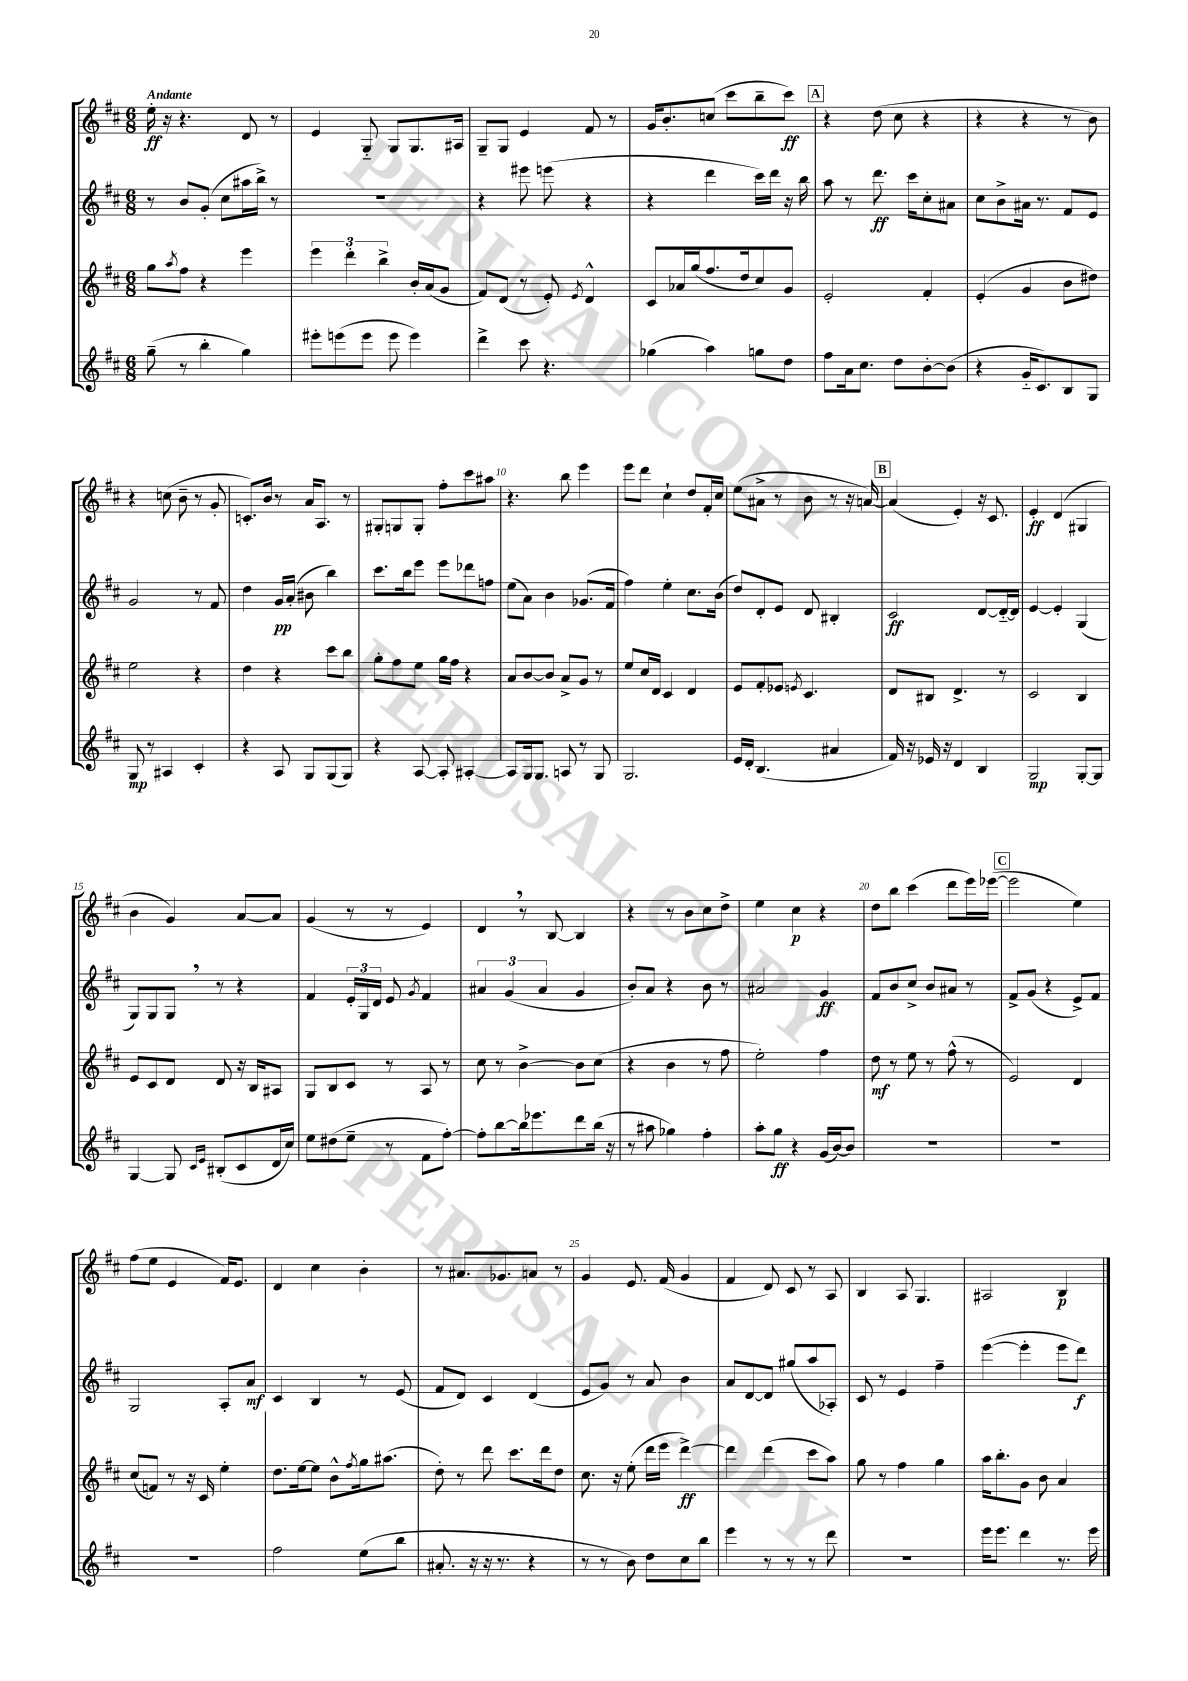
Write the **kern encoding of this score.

**kern	**dynam	**kern	**dynam	**kern	**dynam	**kern	**dynam
*part4	*part4	*part3	*part3	*part2	*part2	*part1	*part1
*staff4	*staff4	*staff3	*staff3	*staff2	*staff2	*staff1	*staff1
*clefG2	*	*clefG2	*	*clefG2	*	*clefG2	*
*k[f#c#]	*	*k[f#c#]	*	*k[f#c#]	*	*k[f#c#]	*
*M6/8	*	*M6/8	*	*M6/8	*	*M6/8	*
=1	=1	=1	=1	=1	=1	=1	=1
!	!	!	!	!	!	!LO:TX:a:B:t=Andante	!
(8gg~\	.	8gg\L	.	8r	.	16ee'\	ff
.	.	.	.	.	.	16r	.
.	.	8qaa/	.	.	.	.	.
8r	.	8ff#\J	.	8b/L	.	4.r	.
4bb'\	.	4r	.	(8g'/J	.	.	.
.	.	.	.	8cc#\L	.	.	.
4gg\)	.	4eee\	.	16aa#X\L	.	8d/	.
.	.	.	.	16bb^\JJ)	.	.	.
.	.	.	.	8r	.	8r	.
=2	=2	=2	=2	=2	=2	=2	=2
8eee#X'\L	.	6eee\	.	2.r	.	4e/	.
(8eeen\	.	.	.	.	.	.	.
.	.	6ddd'\	.	.	.	.	.
8eee\J	.	.	.	.	.	8G/	.
.	.	6bb^\	.	.	.	.	.
8eee\	.	.	.	.	.	8G/L	.
4eee\)	.	16b'/LL	.	.	.	8.G/	.
.	.	(16a/J	.	.	.	.	.
.	.	8g/J	.	.	.	.	.
.	.	.	.	.	.	16A#X/Jk	.
=3	=3	=3	=3	=3	=3	=3	=3
4ddd^\	.	8f#/L)	.	4r	.	8G~/L	.
.	.	(8d/J	.	.	.	8G/J	.
8ccc#\	.	8r	.	8eee#X\	.	4e/	.
4.r	.	8e'/)	.	(8eeen\	.	.	.
.	.	8qe/	.	.	.	.	.
.	.	4d^^/	.	4r	.	8f#/	.
.	.	.	.	.	.	8r	.
=4	=4	=4	=4	=4	=4	=4	=4
(4gg-X\	.	8c#/L	.	4r	.	16g/KL	.
.	.	.	.	.	.	8.b'/	.
.	.	16a-X/L	.	.	.	.	.
.	.	(16gg/J	.	.	.	.	.
4aa\)	.	8.ff#/	.	4ddd\	.	(8ccn/J	.
.	.	.	.	.	.	8ccc#\L	.
.	.	16dd/k	.	.	.	.	.
8ggn\L	.	8cc#/)	.	16ccc#\LL)	.	8bb~\	.
.	.	.	.	16ddd\JJ	.	.	.
8dd\J	.	8g/J	.	16r	.	8ccc#\J)	ff
.	.	.	.	16bb\	.	.	.
!!LO:REH:place=s1:t=A
=5	=5	=5	=5	=5	=5	=5	=5
8ff#\L	.	2e'/	.	8aa\	.	4r	.
16a\k	.	.	.	8r	.	.	.
8.cc#\J	.	.	.	.	.	.	.
.	.	.	.	8.ddd\	ff	(8dd\	.
8dd\L	.	.	.	.	.	8cc#\	.
.	.	.	.	16ccc#\KL	.	.	.
[8b'\	.	4f#'/	.	8cc#'\	.	4r	.
(8b\J]	.	.	.	8a#X\J	.	.	.
=6	=6	=6	=6	=6	=6	=6	=6
4r	.	(4e'/	.	8cc#\L	.	4r	.
.	.	.	.	8b^\	.	.	.
16g/KL	.	4g/	.	16a#X\Jk	.	4r	.
8.c#/)	.	.	.	8.r	.	.	.
8B/	.	8b\L	.	8f#/L	.	8r	.
8G/J	.	8dd#X\J)	.	8e/J	.	8b\)	.
!!LO:LB:g=z
=7	=7	=7	=7	=7	=7	=7	=7
8G/	mp	2ee\	.	2g/	.	4r	.
8r	.	.	.	.	.	.	.
4A#X/	.	.	.	.	.	(8ccn\	.
.	.	.	.	.	.	8b~\	.
4c#'/	.	4r	.	8r	.	8r	.
.	.	.	.	8f#/	.	8g'/	.
=8	=8	=8	=8	=8	=8	=8	=8
4r	.	4dd\	.	4dd\	.	8.cn'/L)	.
.	.	.	.	.	.	16b/Jk	.
8A/	.	4r	.	16g/LL	pp	8r	.
.	.	.	.	(16a'/JJ	.	.	.
8G/L	.	.	.	8b#X\	.	16a/KL	.
.	.	.	.	.	.	8.A/J	.
(8G/	.	8ccc#\L	.	4bb\)	.	.	.
8G/J)	.	8bb\J	.	.	.	8r	.
=9	=9	=9	=9	=9	=9	=9	=9
4r	.	8gg'\L	.	8.ccc#\L	.	8G#X'/L	.
.	.	8ff#\	.	.	.	8Gn/	.
.	.	.	.	16bb\k	.	.	.
[8A/	.	8ee\J	.	8eee\J	.	8G'/J	.
8A'/]	.	16gg\LL	.	8eee\L	.	8ff#'\L	.
.	.	16ff#\JJ	.	.	.	.	.
[4A#X'/	.	4r	.	8ddd-X\	.	8ccc#\	.
.	.	.	.	8ffn\J	.	8aa#X\J	.
=10	=10	=10	=10	=10	=10	=10	=10
8A#/L]	.	8a/L	.	(8ee\L	.	4.r	.
16G/k	.	[8b/	.	8a\J)	.	.	.
8.G/J	.	.	.	.	.	.	.
.	.	8b/J]	.	4b\	.	.	.
8An/	.	8a^/L	.	.	.	8bb\	.
8r	.	8g/J	.	(8.g-X/L	.	4eee\	.
8G/	.	8r	.	.	.	.	.
.	.	.	.	16f#/Jk	.	.	.
=11	=11	=11	=11	=11	=11	=11	=11
2.G/	.	8ee/L	.	4ff#\)	.	8eee\L	.
.	.	16cc#/L	.	.	.	8ddd\J	.
.	.	16d/JJ	.	.	.	.	.
.	.	4c#/	.	4ee'\	.	4cc#`\	.
.	.	4d/	.	8.cc#\L	.	8dd/L	.
.	.	.	.	.	.	16f#'/L	.
.	.	.	.	(16b\Jk	.	16cc#/JJ	.
=12	=12	=12	=12	=12	=12	=12	=12
16e/LL	.	8e/L	.	8dd/L)	.	(8ee\L	.
16d'/JJ	.	.	.	.	.	.	.
(4.B/	.	8f#'/	.	8d'/	.	8a#X^\J	.
.	.	8e-X/J	.	8e/J	.	8r	.
.	.	8qen/	.	.	.	.	.
.	.	4.c#/	.	8d/	.	8b\	.
4a#X/	.	.	.	4B#X'/	.	8r	.
.	.	.	.	.	.	16r	.
.	.	.	.	.	.	[16an/)	.
!!LO:REH:place=s1:t=B
=13	=13	=13	=13	=13	=13	=13	=13
16f#/)	.	8d/L	.	2c#/	ff	(4a/]	.
16r	.	.	.	.	.	.	.
16e-X/	.	8B#X/J	.	.	.	.	.
16r	.	.	.	.	.	.	.
4d/	.	4.d^/	.	.	.	4e'/)	.
4B/	.	.	.	[8d/L	.	16r	.
.	.	.	.	.	.	8.c#/	.
.	.	8r	.	16d/L_	.	.	.
.	.	.	.	16d/JJ]	.	.	.
=14	=14	=14	=14	=14	=14	=14	=14
2G/	mp	2c#/	.	[4e/	.	4e'/	ff
.	.	.	.	4e'/]	.	(4d/	.
[8G'/L	.	4B/	.	(4G/	.	4G#X/	.
8G/J]	.	.	.	.	.	.	.
!!LO:LB:g=z
=15	=15	=15	=15	=15	=15	=15	=15
[4G/	.	8e/L	.	8G/L)	.	4b\	.
.	.	8c#/	.	8G/	.	.	.
8G/]	.	8d/J	.	8G,/J	.	4g/)	.
16qqc#/LL	.	.	.	.	.	.	.
16qqe/JJ	.	.	.	.	.	.	.
(8B#X'/L	.	8d/	.	8r	.	.	.
8c#/	.	16r	.	4r	.	[8a/L	.
.	.	16B/KL	.	.	.	.	.
16d/L	.	8A#X/J	.	.	.	8a/J]	.
16cc#/JJ)	.	.	.	.	.	.	.
=16	=16	=16	=16	=16	=16	=16	=16
8ee\L	.	8G/L	.	4f#/	.	(4g/	.
(8dd#X\	.	8B/	.	.	.	.	.
8ee~\J	.	8c#/J	.	24e'/LL	.	8r	.
.	.	.	.	24G/	.	.	.
.	.	.	.	24d/JJ	.	.	.
8r	.	8r	.	8e/	.	8r	.
.	.	.	.	8qg/	.	.	.
8f#\L	.	8A/	.	4f#/	.	4e/)	.
[8ff#'\J)	.	8r	.	.	.	.	.
=17	=17	=17	=17	=17	=17	=17	=17
8ff#'\L]	.	8cc#\	.	6a#X/	.	4d,/	.
[8bb\	.	8r	.	.	.	.	.
.	.	.	.	(6g/	.	.	.
16bb\k]	.	[4b^\	.	.	.	8r	.
8.eee-X\	.	.	.	.	.	.	.
.	.	.	.	6a#/	.	.	.
.	.	.	.	.	.	[8B/	.
8ddd\	.	8b\L]	.	4g/	.	4B/]	.
(16bb\Jk	.	(8cc#\J	.	.	.	.	.
16r	.	.	.	.	.	.	.
=18	=18	=18	=18	=18	=18	=18	=18
8r	.	4r	.	8b'/L)	.	4r	.
8aa#X\	.	.	.	8a/J	.	.	.
4gg-X\)	.	4b\	.	4r	.	8r	.
.	.	.	.	.	.	8b\L	.
4ff#'\	.	8r	.	8b\	.	8cc#\	.
.	.	8ff#\	.	8r	.	8dd^\J	.
=19	=19	=19	=19	=19	=19	=19	=19
8aa'\L	.	2ee'\)	.	2a#X/	.	4ee\	.
8gg\J	ff	.	.	.	.	.	.
4r	.	.	.	.	.	4cc#\	p
(16g/LL	.	4ff#\	.	4g/	ff	4r	.
[16b/J)	.	.	.	.	.	.	.
8b/J]	.	.	.	.	.	.	.
=20	=20	=20	=20	=20	=20	=20	=20
2.r	.	8dd\	mf	8f#/L	.	8dd\L	.
.	.	8r	.	8b/	.	8bb\J	.
.	.	8ee\	.	8cc#^/J	.	(4ccc#\	.
.	.	8r	.	8b/L	.	.	.
.	.	(8ff#^^\	.	8a#X/J	.	8ddd\L	.
.	.	8r	.	8r	.	16eee\L)	.
.	.	.	.	.	.	([16eee-X\JJ	.
!!LO:REH:place=s1:t=C
=21	=21	=21	=21	=21	=21	=21	=21
2.r	.	2e/)	.	8f#^/L	.	2eee-\]	.
.	.	.	.	(8g/J	.	.	.
.	.	.	.	4r	.	.	.
.	.	4d/	.	8e^/L)	.	4ee\)	.
.	.	.	.	8f#/J	.	.	.
!!LO:LB:g=z
=22	=22	=22	=22	=22	=22	=22	=22
2.r	.	(8cc#/L	.	2G/	.	(8ff#\L	.
.	.	8fn/J)	.	.	.	8ee\J	.
.	.	8r	.	.	.	4e/	.
.	.	16r	.	.	.	.	.
.	.	16c#/	.	.	.	.	.
.	.	4ee'\	.	8A'/L	.	16f#/KL)	.
.	.	.	.	.	.	8.e/J	.
.	.	.	.	8a/J	mf	.	.
=23	=23	=23	=23	=23	=23	=23	=23
2ff#\	.	8.dd\L	.	4c#/	.	4d/	.
.	.	[16ee\k	.	.	.	.	.
.	.	8ee\J]	.	4B/	.	4cc#\	.
.	.	8b^^\L	.	.	.	.	.
.	.	8qff#/	.	.	.	.	.
(8ee\L	.	16gg\k	.	8r	.	4b'\	.
.	.	(8.aa#X\J	.	.	.	.	.
8bb\J	.	.	.	(8e/	.	.	.
=24	=24	=24	=24	=24	=24	=24	=24
8.a#X'/	.	8dd'\)	.	8f#/L	.	8r	.
.	.	8r	.	8d/J)	.	8.a#X/L	.
16r	.	.	.	.	.	.	.
16r	.	8ddd\	.	4c#/	.	.	.
8.r	.	.	.	.	.	8.g-X/	.
.	.	8.ccc#\L	.	.	.	.	.
4r	.	.	.	(4d/	.	8an/J	.
.	.	16ddd\k	.	.	.	.	.
.	.	8dd\J	.	.	.	8r	.
=25	=25	=25	=25	=25	=25	=25	=25
8r	.	8.cc#\	.	8e/L	.	4g/	.
8r	.	.	.	8g/J)	.	.	.
.	.	16r	.	.	.	.	.
8b\)	.	(8ee'\	.	8r	.	8.e/	.
8dd\L	.	16ddd\LL	.	8a/	.	.	.
.	.	16eee\JJ	.	.	.	(16f#/	.
8cc#\	.	[4ddd^\)	ff	4b\	.	4g/	.
8bb\J	.	.	.	.	.	.	.
=26	=26	=26	=26	=26	=26	=26	=26
4eee\	.	4ddd\]	.	8a/L	.	4f#/	.
.	.	.	.	[8d/	.	.	.
8r	.	(4ddd\	.	8d/J]	.	8d/)	.
8r	.	.	.	(8gg#X/L	.	8c#/	.
8r	.	8ccc#\L	.	8aa/	.	8r	.
8ddd\	.	8aa\J)	.	8A-X'/J)	.	8A/	.
=27	=27	=27	=27	=27	=27	=27	=27
2.r	.	8gg\	.	8c#/	.	4B/	.
.	.	8r	.	8r	.	.	.
.	.	4ff#\	.	4e/	.	8A/	.
.	.	.	.	.	.	4.G/	.
.	.	4gg\	.	4ff#~\	.	.	.
=28	=28	=28	=28	=28	=28	=28	=28
16eee\KL	.	16aa\KL	.	([4eee\	.	2A#X/	.
8.eee\J	.	8.bb'\	.	.	.	.	.
4ddd\	.	8g\J	.	4eee'\]	.	.	.
.	.	8b\	.	.	.	.	.
8.r	.	4a/	.	8eee\L	.	4B/	p
.	.	.	.	8ddd\J)	f	.	.
16eee\	.	.	.	.	.	.	.
==	==	==	==	==	==	==	==
*-	*-	*-	*-	*-	*-	*-	*-
